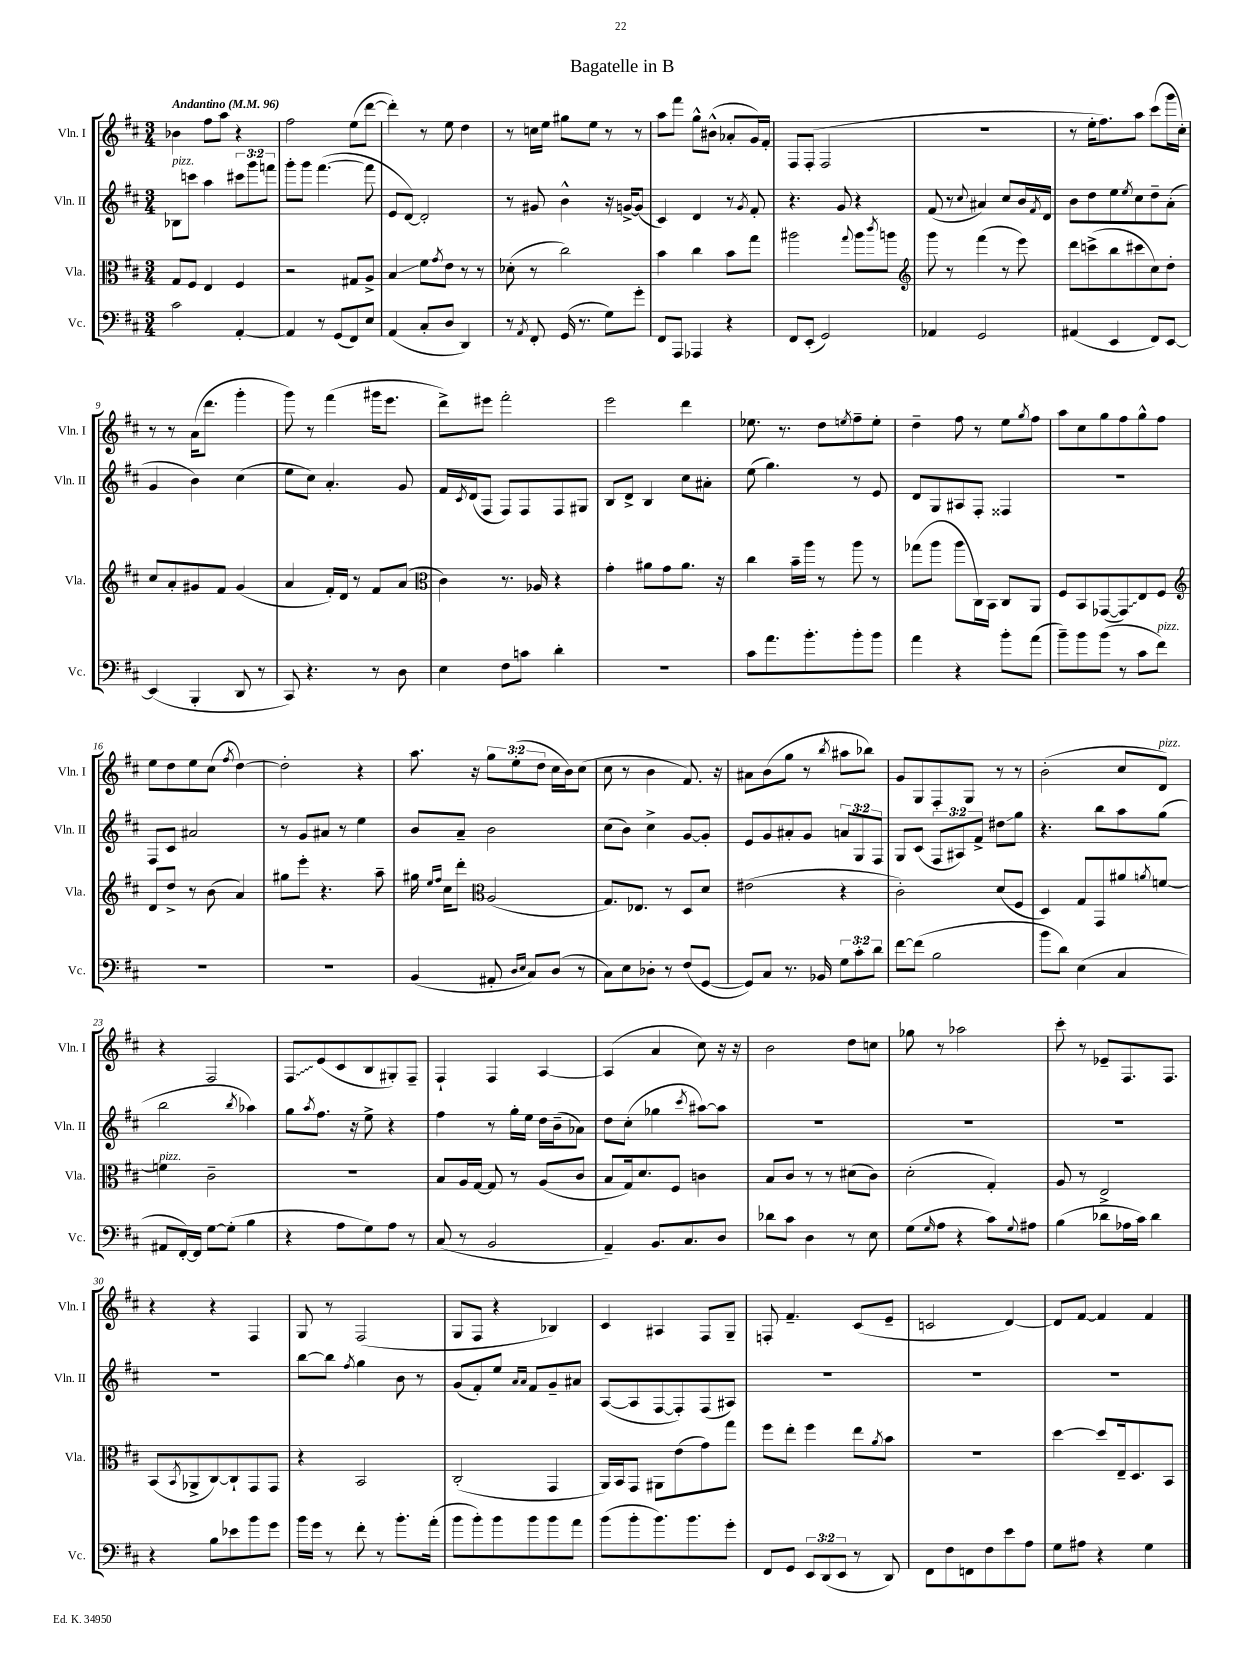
\header { title = "Bagatelle in B" }
<<
\new StaffGroup <<
\new Staff = "s0" \with { instrumentName = "Vln. I" shortInstrumentName = "Vln. I" } {
    \clef treble \key d \major \numericTimeSignature \time 3/4 \override Staff.TupletNumber.text = #tuplet-number::calc-fraction-text \tempo "Andantino" 4 = 96
    bes'4 fis''8 a''8 r4 |
    fis''2 e''8( d'''8~ |
    d'''4-.) r8 e''8 d''4 |
    r8 c''16 e''16 gis''8 e''8 r8 r8 |
    a''8 fis'''8 g''8-^ bis'8-^( aes'8-. g'16) fis'16-. |
    fis8 fis8-.( fis2 |
    R2. |
    r8 e''16-. fis''8.) a''8 cis'''8( g'''16 cis''16-.) |
    r8 r8 a'16( d'''8. g'''4-. |
    g'''8) r8 fis'''4( gis'''16 e'''8. |
    d'''8->) eis'''8 fis'''2-. |
    e'''2 d'''4 |
    ees''8. r8. d''8 \acciaccatura { e''8 } fis''8-- e''8-. |
    d''4-- fis''8 r8 e''8 \acciaccatura { g''8 } fis''8 |
    a''8 cis''8 g''8 fis''8 g''8-^ fis''8 |
    e''8 d''8 e''8 cis''8( \acciaccatura { fis''8 } d''4~) |
    d''2-. r4 |
    a''8. r16 \tuplet 3/2 { g''8 e''8-.( d''8 } cis''16 b'16) cis''8( |
    cis''8 r8 b'4 fis'8.) r16 |
    ais'8 b'8( g''8 r8 \acciaccatura { b''8 } ais''8 bes''8) |
    g'8 g8 fis8-. g8 r8 r8 |
    b'2-.( cis''8 d'8^\markup { \italic "pizz." }) |
    r4 fis2 |
    \once \override Glissando.style = #'zigzag fis8\glissando e'8( cis'8 b8 gis8-.) fis8-- |
    fis4-! fis4 a4~ |
    a4( a'4 cis''8) r16 r16 |
    b'2 d''8 c''8 |
    ges''8 r8 aes''2 |
    cis'''8-. r8 ees'8-- fis8. fis8. |
    r4 r4 fis4 |
    g8 r8 fis2( |
    g8 fis8 r4 bes4) |
    cis'4 ais4 fis8 g8-- |
    f8-. fis'4.-- cis'8( e'8-- |
    c'2 d'4~) |
    d'8 fis'8~ fis'4 fis'4 \bar "|." |
}
\new Staff = "s1" \with { instrumentName = "Vln. II" shortInstrumentName = "Vln. II" } {
    \clef treble \key d \major \numericTimeSignature \time 3/4 \override Staff.TupletNumber.text = #tuplet-number::calc-fraction-text
    bes8^\markup { \italic "pizz." } c'''8 a''4 \tuplet 3/2 { cis'''8 g'''8 f'''8 } |
    g'''8-. g'''8 fis'''4.~( fis'''8 |
    e'8 d'8~) d'2-. |
    r8 gis'8 b'4-^ r16 g'16~-> g'8( |
    cis'4) d'4 r8 \acciaccatura { g'8 } fis'8-. |
    r4. g'8 r4 |
    fis'8( r8 \appoggiatura { cis''8 } ais'4) cis''8 b'16 \acciaccatura { fis'8 } d'16 |
    b'8 d''8 e''8 \acciaccatura { e''8 } cis''8 d''8-- a'8-.( |
    g'4 b'4) cis''4( |
    e''8 cis''8) a'4.-. g'8 |
    fis'16 \acciaccatura { cis'8 } d'16( fis8 fis8) fis8 fis8 gis8 |
    b8 d'8-> b4 cis''8 ais'8-. |
    e''8( g''4.) r8 e'8 |
    d'8 g8 ais8 fis8-. fisis4 |
    R2. |
    fis8 cis'8 ais'2 |
    r8 g'8 ais'8 r8 e''4 |
    b'8 a'8-- b'2 |
    cis''8( b'8) cis''4-> g'8~ g'8-. |
    e'8 g'8 ais'8-. g'8 \tuplet 3/2 { a'8 g8 fis8 } |
    g8 cis'8( \tuplet 3/2 { fis8 ais8) fis'8-> } dis''8\glissando g''8 |
    r4. b''8 a''8 g''8( |
    b''2 \acciaccatura { b''8 } aes''4) |
    g''8 \acciaccatura { a''8 } fis''8. r16 e''8-> r4 |
    fis''4 r8 g''16-. e''16 d''16 b'16--( aes'8) |
    d''8 cis''8-.( ges''4 \acciaccatura { cis'''8 } ais''8~) ais''8 |
    R2. |
    R2. |
    R2. |
    R2. |
    b''8~ b''8 \acciaccatura { fis''8 } g''4 b'8 r8 |
    g'8( fis'8-.) e''8 \grace { a'16 a'16 } fis'8 g'8-- ais'8 |
    a8~( a8 fis8~ fis8-.) fis8( ais8) |
    R2. |
    R2. |
    R2. \bar "|." |
}
\new Staff = "s2" \with { instrumentName = "Vla." shortInstrumentName = "Vla." } {
    \clef alto \key d \major \numericTimeSignature \time 3/4
    g8 fis8 e4 fis4 |
    r2 gis8 a8-> |
    b4\glissando fis'8 \acciaccatura { g'8 } e'8 r8 r8 |
    des'8-.( r8 cis''2) |
    b'4 cis''4 b'8 g''8 |
    ais''2 \appoggiatura { g''8 } ais''8 \acciaccatura { cis'''8 } a''8 |
    \clef treble g'''8 r8 fis'''4( r8 e'''8) |
    d'''8 c'''8->( b''8 cis'''8 cis''8) d''8-. |
    cis''8 a'8-. gis'8 fis'8 gis'4( |
    a'4 fis'16-.) d'16 r8 fis'8 a'8( |
    \clef alto cis'4) r8. aes16 r4 |
    g'4-. ais'8 g'8 ais'8. r16 |
    cis''4 b'16-- a''16 r8 a''8 r8 |
    ges''8( a''8 a''8 cis16) b,16 cis8 a,8 |
    fis8 b,8 ges,8~( \once \override Glissando.style = #'zigzag ges,8\glissando) e8 fis8 |
    \clef treble d'8 d''8-> r8 b'8( a'4) |
    gis''8 e'''8-. r4. a''8-- |
    gis''16 \grace { e''16 fis''16 } cis''16 d'''8-. \clef alto a2( |
    g8.) ees8. r8 d8 d'8 |
    eis'2( r4 |
    cis'2-.) d'8( fis8 |
    d4) g8 g,8 ais'8 \acciaccatura { a'8 } f'8~ |
    f'4^\markup { \italic "pizz." } cis'2-- |
    R2. |
    b8 a16 g16~ g8 r8 a8( cis'8 |
    b8 g16) d'8. fis8 c'4 |
    b8 cis'8 r8 r8 dis'8( cis'8) |
    d'2-.( g4-.) |
    a8 r8 e2-> |
    b,8( \acciaccatura { b,8 } aes,8-> cis8~) cis8-! g,8 g,8 |
    r4 b,2 |
    cis2-.( g,4 |
    a,16) b,16 g,8 ais,8 e'8( g'8) g''8 |
    fis''8 e''8-. fis''4 e''8 \acciaccatura { a'8 } b'8 |
    R2. |
    d''4~ d''8 e16-- d8. b,8 \bar "|." |
}
\new Staff = "s3" \with { instrumentName = "Vc." shortInstrumentName = "Vc." } {
    \clef bass \key d \major \numericTimeSignature \time 3/4 \override Staff.TupletNumber.text = #tuplet-number::calc-fraction-text
    cis'2 a,4~-. |
    a,4 r8 g,8( fis,8) e8 |
    a,4( cis8-. d8 d,4) |
    r8 \acciaccatura { a,8 } fis,8-. g,16( r8. g8) g'8-. |
    fis,8 a,,8 aes,,4 r4 |
    fis,8 e,8-.( g,2) |
    aes,4 g,2 |
    ais,4( e,4 fis,8) e,8~ |
    e,4( b,,4-. d,8 r8 |
    cis,8) r4. r8 d8 |
    e4 fis8 c'8 d'4-. |
    R2. |
    cis'8 a'8. b'8.-. b'8-. b'8 |
    a'4 r4 b'8-. a'8( |
    b'8--) b'8 b'8( r8 cis'8 fis'8^\markup { \italic "pizz." }) |
    R2. |
    R2. |
    b,4( ais,8-. \grace { d16 e16 } cis8) d8( r8 |
    cis8) e8 des8-. r8 fis8( g,8~ |
    g,8) cis8 r8. bes,16 \tuplet 3/2 { g8 cis'8-. d'8 } |
    fis'8~ fis'8( b2 |
    b'8 d'8) e4( cis4 |
    ais,8 fis,16~-.) fis,16 g8~ g8-.( b4 |
    r4 a8 g8) a8 r8 |
    cis8( r8 b,2 |
    a,4--) b,8. cis8. d8 |
    des'8 cis'8 d4 r8 e8 |
    g8( \grace { g16 } a8 r4 cis'8) \appoggiatura { g8 } ais8 |
    b4( des'8 aes16 cis'16) des'4 |
    r4 b8 ees'8 b'8 g'8 |
    b'16 g'16 r8 fis'8-. r8 b'8.-. a'16-.( |
    b'8 b'8-.) b'8 b'8 b'8 a'8 |
    b'8( b'8-. b'8.) b'8. g'8-. |
    fis,8 g,8 \tuplet 3/2 { e,8 d,8( e,8 } r8 d,8) |
    fis,8 fis8 f,8 fis8 e'8 a8 |
    g8 ais8 r4 g4 \bar "|." |
}
>>
>>
